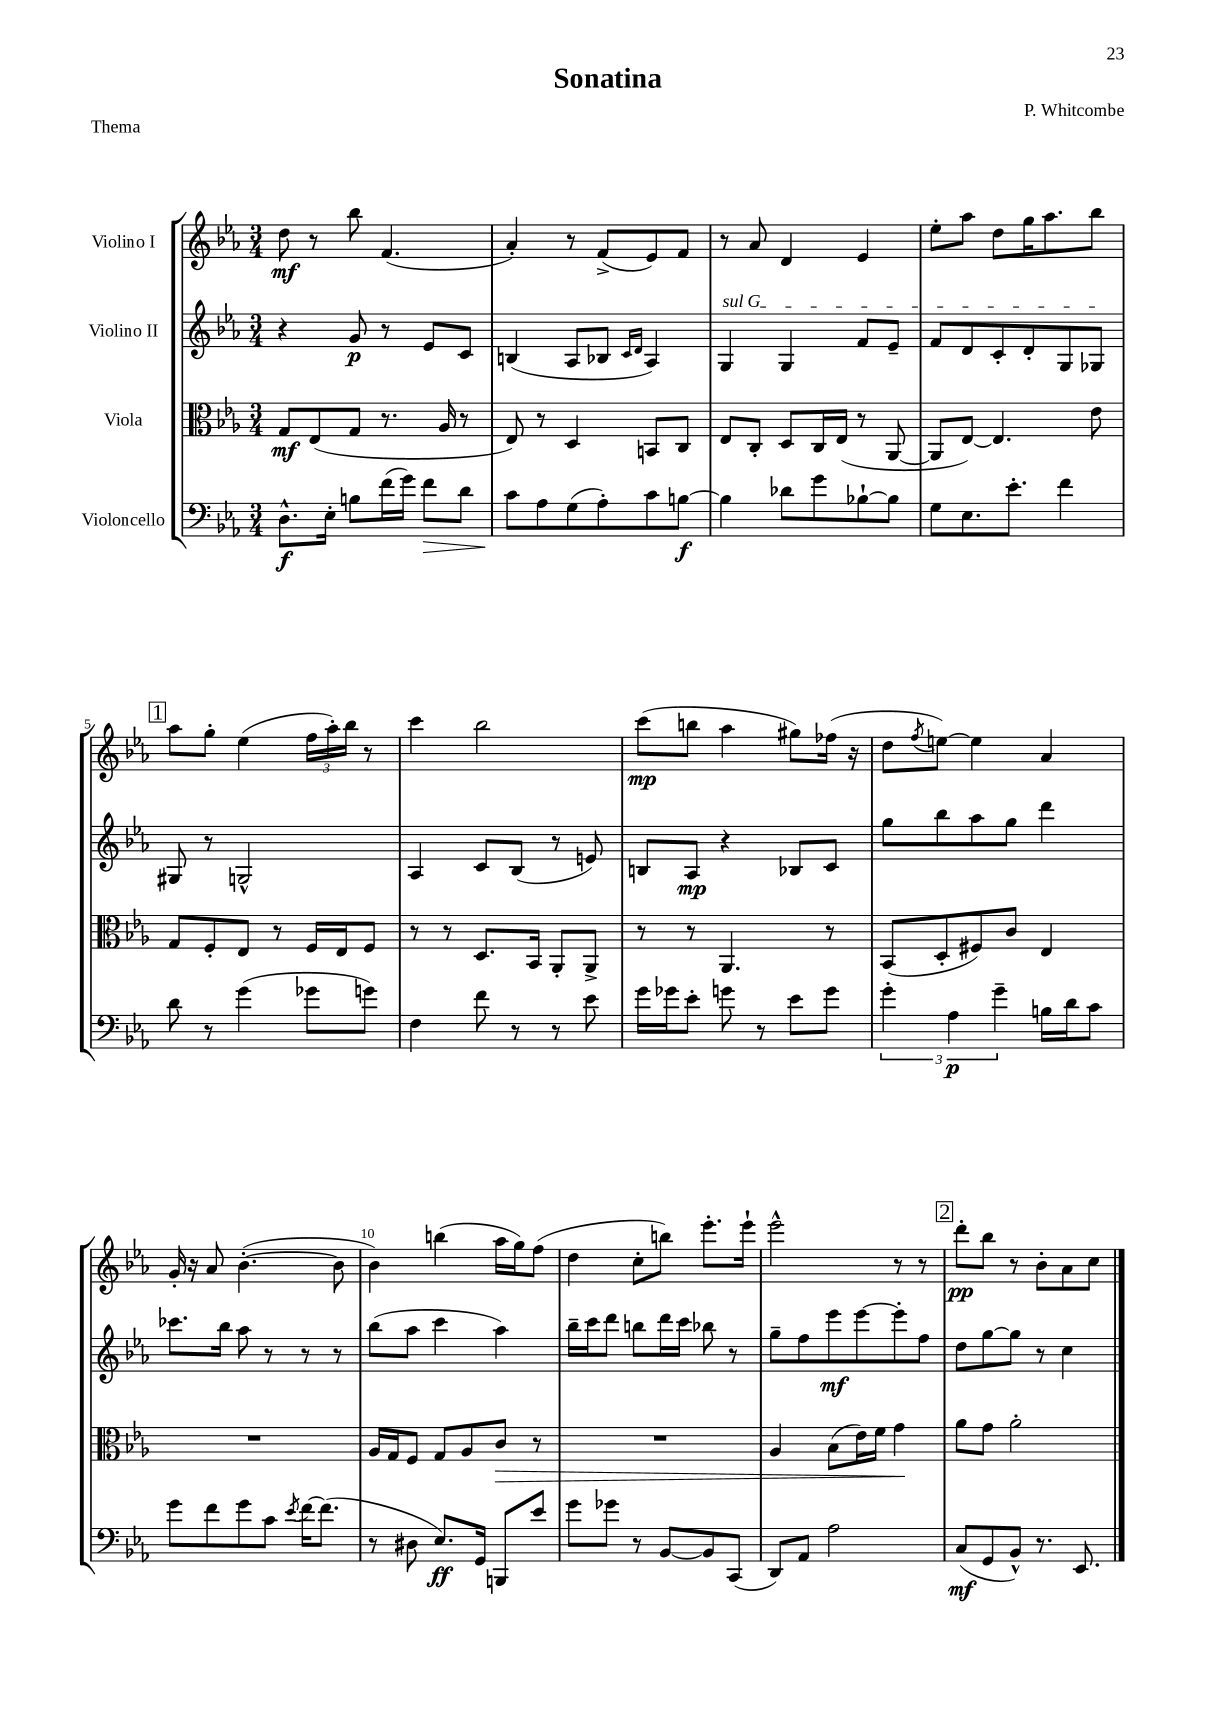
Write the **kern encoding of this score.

**kern	**kern	**kern	**kern
*staff4	*staff3	*staff2	*staff1
*clefF4	*clefC3	*clefG2	*clefG2
*k[b-e-a-]	*k[b-e-a-]	*k[b-e-a-]	*k[b-e-a-]
*M3/4	*M3/4	*M3/4	*M3/4
8.D^^	8G	4r	8dd
.	(8E-	.	8r
16E-'	.	.	.
8B	8G	8g	8bb-
(16f	8.r	8r	(4.f
16g)	.	.	.
8f	.	8e-	.
.	16A-	.	.
8d	8r	8c	.
=	=	=	=
8c	8E-)	(4B	4a-')
8A-	8r	.	.
(8G	4D	8A-	8r
8A-')	.	8B-	(8f^
.	.	16qqc	.
.	.	16qqd	.
8c	8BB	4A-)	8e-)
[8B	8C	.	8f
=	=	=	=
4B]	8E-	4G	8r
.	8C'	.	8a-
8d-	8D	4G	4d
8g	16C	.	.
.	(16E-	.	.
[8B-`	8r	8f	4e-
8B-]	[8AA-	8e-~	.
=	=	=	=
8G	8AA-]	8f	8ee-'
8.E-	[8E-)	8d	8aa-
.	4.E-]	8c'	8dd
8.e-'	.	.	.
.	.	8d'	16gg
.	.	.	8.aa-
4f	.	8G	.
.	8e-	8G-	8bb-
=	=	=	=
8d	8G	8G#	8aa-
8r	8F'	8r	8gg'
(4g	8E-	2G^^	(4ee-
.	8r	.	.
8g-	16F	.	24ff
.	.	.	24aa-')
.	16E-	.	.
.	.	.	24bb-
8g)	8F	.	8r
=	=	=	=
4F	8r	4A-	4ccc
.	8r	.	.
8f	8.D	8c	2bb-
8r	.	(8B-	.
.	16BB-	.	.
8r	8AA-'	8r	.
8e-	8AA-^	8e)	.
=	=	=	=
16g	8r	8B	(8ccc
16g-	.	.	.
8e-'	8r	8A-	8bb
8g	4.AA-	4r	4aa-
8r	.	.	.
8e-	.	8B-	8gg#)
8g	8r	8c	(16ff-
.	.	.	16r
=	=	=	=
6g'	(8BB-	8gg	8dd
.	.	.	8qff
.	8D'	8bb-	[8ee)
6A-	.	.	.
.	8F#)	8aa-	4ee]
6g~	.	.	.
.	8c	8gg	.
16B	4E-	4ddd	4a-
16d	.	.	.
8c	.	.	.
=	=	=	=
8g	2.r	8.ccc-	16g'
.	.	.	16r
8f	.	.	8a-
.	.	16bb-	.
8g	.	8aa-	([4.b-'
8c	.	8r	.
8qe-	.	.	.
[16f	.	8r	.
(8.f]	.	.	.
.	.	8r	8b-]
=	=	=	=
8r	16A-	(8bb-	4b-)
.	16G	.	.
8D#	8F	8aa-	.
8.E-)	8G	4ccc	(4bb
.	8A-	.	.
16GG	.	.	.
8BBB	8c	4aa-)	16aa-
.	.	.	16gg)
8e-	8r	.	(8ff
=	=	=	=
8g	2.r	16bb-~	4dd
.	.	16ccc	.
8g-	.	8ddd	.
8r	.	8bb	8cc'
[8BB-	.	16ddd	8bb)
.	.	16ccc	.
8BB-]	.	8bb-	8.eee-'
(8CC	.	8r	.
.	.	.	16eee-`
=	=	=	=
8DD)	4A-	8gg~	2eee-^^
8AA-	.	8ff	.
2A-	(8B-	8eee-	.
.	16e-)	[8eee-	.
.	16f	.	.
.	4g	8eee-']	8r
.	.	8ff	8r
=	=	=	=
(8C	8a-	8dd	8ddd'
8GG	8g	[8gg	8bb-
8BB-^^)	2a-'	8gg]	8r
8.r	.	8r	8b-'
.	.	4cc	8a-
8.EE-	.	.	.
.	.	.	8cc
==	==	==	==
*-	*-	*-	*-
